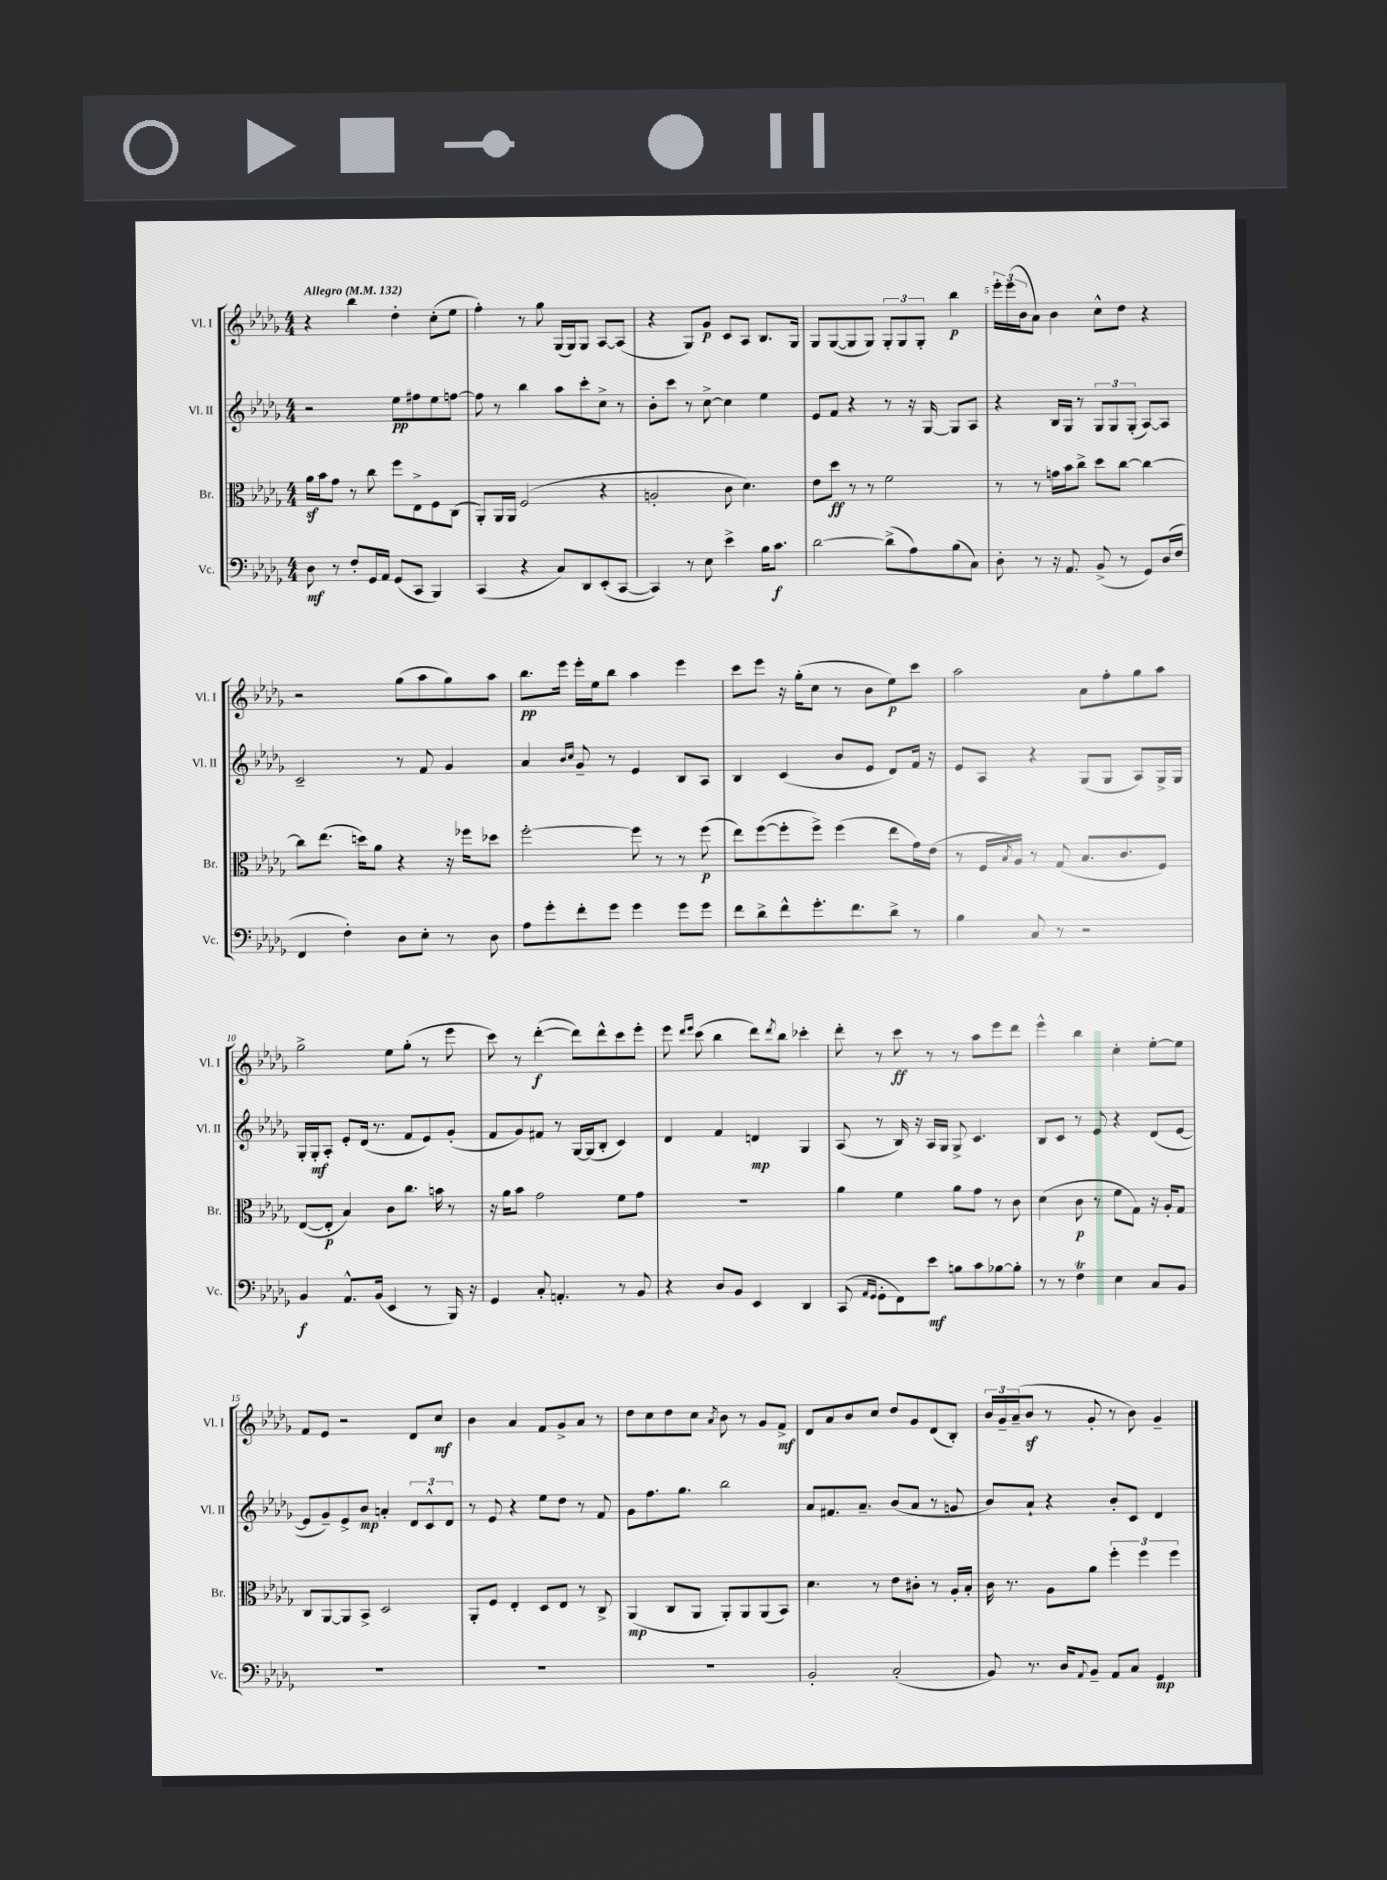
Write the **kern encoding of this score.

**kern	**dynam	**kern	**dynam	**kern	**dynam	**kern	**dynam
*part4	*part4	*part3	*part3	*part2	*part2	*part1	*part1
*staff4	*staff4	*staff3	*staff3	*staff2	*staff2	*staff1	*staff1
*I"Vc.	*	*I"Br.	*	*I"Vl. II	*	*I"Vl. I	*
*I'Vc.	*	*I'Br.	*	*I'Vl. II	*	*I'Vl. I	*
*clefF4	*	*clefC3	*	*clefG2	*	*clefG2	*
*k[b-e-a-d-g-]	*	*k[b-e-a-d-g-]	*	*k[b-e-a-d-g-]	*	*k[b-e-a-d-g-]	*
*M4/4	*	*M4/4	*	*M4/4	*	*M4/4	*
*MM132	*	*MM132	*	*MM132	*	*MM132	*
=1	=1	=1	=1	=1	=1	=1	=1
!	!	!	!	!	!	!LO:TX:a:B:t=Allegro	!
8D-\	mf	16a-z\LL	.	2r	.	4r	.
.	.	16b-\J	.	.	.	.	.
8r	.	8g-\J	.	.	.	.	.
8F'/L	.	8r	.	.	.	4bb-\	.
16GG-/L	.	8cc\	.	.	.	.	.
16AA-/JJ	.	.	.	.	.	.	.
(8GG-/L	.	8ff\L	.	8ee-\L	pp	4dd-'\	.
8CC/J	.	8E-^\	.	8ff#X\	.	.	.
4BBB-/)	.	8F\	.	8ee-\	.	(8cc'\L	.
.	.	(8C\J	.	[8ffn\J	.	8ee-\J	.
=2	=2	=2	=2	=2	=2	=2	=2
(4CC/	.	8AA-'/L)	.	8ff\]	.	4ff'\)	.
.	.	16AA-/L	.	8r	.	.	.
.	.	16AA-/JJ	.	.	.	.	.
4r	.	(2F/	.	4bb-\	.	8r	.
.	.	.	.	.	.	8gg-\	.
8C/L)	.	.	.	8aa-\L	.	(16G-/LL	.
.	.	.	.	.	.	16G-/J)	.
8DD-/	.	.	.	8ccc'\	.	8G-/J	.
(8EE-'/	.	4r	.	8cc^\J	.	[8A-/L	.
[8CC/J	.	.	.	8r	.	(8A-/J]	.
=3	=3	=3	=3	=3	=3	=3	=3
4CC/])	.	2An'/	.	8b-'\L	.	4r	.
.	.	.	.	8ccc\J	.	.	.
8r	.	.	.	8r	.	8G-/L)	.
8E-\	.	.	.	[8cc^\	.	8g-/J	p
4e-^\	.	8c\	.	4cc\]	.	8c/L	.
.	.	4.d-\)	.	.	.	8A-/J	.
16B-\KL	.	.	.	4ee-\	.	8.B-/L	.
8.c\J	f	.	.	.	.	.	.
.	.	.	.	.	.	16G-/Jk	.
=4	=4	=4	=4	=4	=4	=4	=4
[2d-\	.	8e-\L	.	8e-/L	.	8G-/L	.
.	.	8dd-\J	ff	8f/J	.	([8G-/	.
.	.	8r	.	4r	.	8G-/]	.
.	.	8r	.	.	.	8G-/J)	.
(8d-^\L]	.	2f\	.	8r	.	12G-'/L	.
.	.	.	.	.	.	12G-/	.
8A-\)	.	.	.	16r	.	.	.
.	.	.	.	.	.	12G-'/J	.
.	.	.	.	[16G-/	.	.	.
(8B-\	.	.	.	8G-/L]	.	4bb-\	p
8C\J)	.	.	.	8A-/J	.	.	.
=5	=5	=5	=5	=5	=5	=5	=5
8D-'\	.	8r	.	4r	.	24eee-'\LL	.
.	.	.	.	.	.	(24eee-\	.
.	.	.	.	.	.	24b-\J	.
8r	.	8r	.	.	.	8a-\J)	.
16r	.	16gn\LL	.	16B-/LL	.	4b-\	.
8.AA-/	.	16b-\J	.	16G-/JJ	.	.	.
.	.	8cc^\J	.	8r	.	.	.
(8BB-^/	.	8dd-\L	.	12G-/L	.	8cc^^\L	.
.	.	.	.	12G-/	.	.	.
8r	.	[8cc\J	.	.	.	8dd-\J	.
.	.	.	.	(12G-'/J	.	.	.
8GG-/L)	.	4cc\_	.	[8A-/L)	.	4r	.
(16D-/L	.	.	.	8A-/J]	.	.	.
16F/JJ	.	.	.	.	.	.	.
!!LO:LB:g=z
=6	=6	=6	=6	=6	=6	=6	=6
4FF/	.	8cc\L]	.	2c~/	.	2r	.
.	.	(8.ee-\J	.	.	.	.	.
4F'\)	.	.	.	.	.	.	.
.	.	16ddn\KL)	.	.	.	.	.
.	.	8a-\J	.	.	.	.	.
8D-\L	.	4r	.	8r	.	(8gg-\L	.
8E-'\J	.	.	.	8f/	.	8aa-\	.
8r	.	16r	.	4g-/	.	8gg-\)	.
.	.	16ff-X\KL	.	.	.	.	.
8D-\	.	8dd-X\J	.	.	.	8aa-\J	.
=7	=7	=7	=7	=7	=7	=7	=7
8A-\L	.	[2ff'\	.	4a-/	.	8.bb-\L	pp
8g-'\	.	.	.	.	.	.	.
.	.	.	.	.	.	16eee-\Jk	.
.	.	.	.	16qqb-/LL	.	.	.
.	.	.	.	16qqcc/JJ	.	.	.
8f'\	.	.	.	8g-~/	.	16eee-'\LL	.
.	.	.	.	.	.	16ee-\J	.
8g-\J	.	.	.	8r	.	8bb-\J	.
4g-\	.	8ff\]	.	4e-/	.	4aa-\	.
.	.	8r	.	.	.	.	.
8g-\L	.	8r	.	8B-/L	.	4eee-\	.
8g-\J	.	(8ff\	p	8A-/J	.	.	.
=8	=8	=8	=8	=8	=8	=8	=8
8f\L	.	8ee-\L)	.	4B-/	.	8ccc\L	.
8d-^\	.	([8ff\	.	.	.	8eee-\J	.
8f^^\	.	8ff'\]	.	(4c/	.	16r	.
.	.	.	.	.	.	(16gg-'\KL	.
8.g-'\	.	8ff^\J)	.	.	.	8cc\J	.
.	.	(4ff\	.	8b-/L	.	8r	.
8.f\	.	.	.	.	.	.	.
.	.	.	.	8e-/J	.	8b-\L	.
8d-^\J	.	8ee-\L	.	8d-/L)	.	8ee-\)	p
8r	.	16g-\L)	.	16f/Jk	.	8ccc\J	.
.	.	(16e-\JJ	.	16r	.	.	.
=9	=9	=9	=9	=9	=9	=9	=9
4B-\	.	8r	.	8e-/L	.	2aa-\	.
.	.	16F/LL	.	8A-/J	.	.	.
.	.	8qB-/	.	.	.	.	.
.	.	16A-/JJ)	.	.	.	.	.
8C/	.	8r	.	4r	.	.	.
8r	.	(8G-/	.	.	.	.	.
2r	.	8.B-/L	.	(8G-/L	.	8a-\L	.
.	.	.	.	8G-/J	.	8ff'\	.
.	.	8.c/	.	.	.	.	.
.	.	.	.	8A-/L)	.	8gg-\	.
.	.	8F/J)	.	16G-^/L	.	8aa-\J	.
.	.	.	.	16G-/JJ	.	.	.
!!LO:LB:g=z
=10	=10	=10	=10	=10	=10	=10	=10
4BB-/	f	([8E-/L	.	16G-'/LL	.	2gg-^\	.
.	.	.	.	16G-'/J	mf	.	.
.	.	8E-'/J]	p	8A-'/J	.	.	.
8.AA-^^/L	.	4B-/)	.	8e-'/L	.	.	.
.	.	.	.	(16d-/Jk	.	.	.
(16BB-/Jk	.	.	.	8.r	.	.	.
4EE-/	.	8c\L	.	.	.	8ee-\L	.
.	.	8.cc\J	.	8f/L	.	(8gg-'\J	.
8r	.	.	.	8e-/)	.	8r	.
.	.	16bn\	.	.	.	.	.
16BBB-/)	.	8r	.	(8g-'/J	.	8eee-\	.
16r	.	.	.	.	.	.	.
=11	=11	=11	=11	=11	=11	=11	=11
4GG-/	.	16r	.	8f/L	.	8ccc\)	.
.	.	16a-\KL	.	.	.	.	.
.	.	8b-\J	.	8g-/)	.	8r	.
8C'/	.	2g-\	.	8f#X/J	.	([4ddd-'\	f
4.AAn'/	.	.	.	8r	.	.	.
.	.	.	.	[16G-/LL	.	8ddd-\L])	.
.	.	.	.	(16G-/J]	.	.	.
.	.	.	.	8B-'/J	.	8ddd-^^\	.
8r	.	8f\L	.	4c/)	.	8ccc\	.
8BB-/	.	8g-\J	.	.	.	8eee-'\J	.
=12	=12	=12	=12	=12	=12	=12	=12
4r	.	1r	.	4d-/	.	8eee-\	.
.	.	.	.	.	.	16qqddd-/LL	.
.	.	.	.	.	.	16qqeee-/JJ	.
.	.	.	.	.	.	(8ccc\	.
8D-/L	.	.	.	4f/	.	4bb-\	.
8BB-/J	.	.	.	.	.	.	.
4EE-/	.	.	.	4dn/	mp	8ddd-\L)	.
.	.	.	.	.	.	8qddd-/	.
.	.	.	.	.	.	8bb-\J	.
4DD-/	.	.	.	4G-/	.	4ccc-X'\	.
=13	=13	=13	=13	=13	=13	=13	=13
(8CC/	.	4a-\	.	(8A-/	.	8ddd-'\	.
16qqAA-/LL	.	.	.	.	.	.	.
16qqGG-/JJ	.	.	.	.	.	.	.
8GG-'\L	.	.	.	8r	.	8r	.
8FF\)	.	4f\	.	16B-/)	.	8ccc\	ff
.	.	.	.	16r	.	.	.
8e-\J	mf	.	.	16A-/LL	.	8r	.
.	.	.	.	16G-/JJ	.	.	.
8Bn\L	.	8a-\L	.	8G-^/	.	8r	.
8c\	.	8g-\J	.	4.c/	.	8aa-\L	.
[8B-X\	.	8r	.	.	.	8eee-\	.
8B-'\J]	.	8c\	.	.	.	8ddd-\J	.
=14	=14	=14	=14	=14	=14	=14	=14
8r	.	(4d-\	.	8B-/L	.	4eee-^^\	.
8r	.	.	.	8c/J	.	.	.
4Ft\	.	8c\	p	8r	.	4bb-\	.
.	.	8r	.	8e-/	.	.	.
4E-\	.	8f\L	.	4r	.	4cc'\	.
.	.	8G-\J)	.	.	.	.	.
8C/L	.	16r	.	(8d-/L	.	[8ee-'\L	.
.	.	16A-'/KL	.	.	.	.	.
8BB-/J	.	8G-/J	.	[8e-/J	.	8ee-\J]	.
!!LO:LB:g=z
=15	=15	=15	=15	=15	=15	=15	=15
1r	.	8C/L	.	8e-/L]	.	8f/L	.
.	.	[8AA-/	.	8g-~/)	.	8e-/J	.
.	.	8AA-/]	.	8e-^/	.	2r	.
.	.	8BB-^/J	.	8b-/J	mp	.	.
.	.	2D-/	.	4an'/	.	.	.
.	.	.	.	12d-/L	.	8d-/L	.
.	.	.	.	12c^^/	.	.	.
.	.	.	.	.	.	8cc/J	mf
.	.	.	.	12d-/J	.	.	.
=16	=16	=16	=16	=16	=16	=16	=16
1r	.	8AA-'/L	.	8r	.	4b-\	.
.	.	8F/J	.	8e-/	.	.	.
.	.	4E-'/	.	4r	.	4a-/	.
.	.	8D-/L	.	8ee-\L	.	8f/L	.
.	.	8E-/J	.	8dd-\J	.	8g-^/	.
.	.	8r	.	8r	.	8a-/J	.
.	.	8C^/	.	8f/	.	8r	.
=17	=17	=17	=17	=17	=17	=17	=17
1r	.	(4AA-/	mp	8g-\L	.	8dd-\L	.
.	.	.	.	8.ff\	.	8cc\	.
.	.	8C/L	.	.	.	8dd-\	.
.	.	.	.	8.gg-\J	.	.	.
.	.	8AA-/J	.	.	.	8cc\J	.
.	.	.	.	.	.	8qa-/	.
.	.	8AA-'/L)	.	2bb-\	.	8b-\	.
.	.	8AA-/	.	.	.	8r	.
.	.	(8AA-/	.	.	.	8g-/L	.
.	.	8BB-/J)	.	.	.	8f^/J	mf
=18	=18	=18	=18	=18	=18	=18	=18
2BB-'/	.	4.d-\	.	8a-/L	.	8d-/L	.
.	.	.	.	8.f#X/	.	8a-/	.
.	.	.	.	.	.	8b-/	.
.	.	.	.	8.a-~/J	.	.	.
.	.	8r	.	.	.	8cc/J	.
(2C'/	.	8e-\L	.	(8b-/L	.	8dd-/L	.
.	.	8c#X'\J	.	8a-/J	.	8g-/	.
.	.	8r	.	8r	.	(8d-/	.
.	.	16A-'/LL	.	8gn/	.	8B-'/J)	.
.	.	16B-'/JJ	.	.	.	.	.
=19	=19	=19	=19	=19	=19	=19	=19
8BB-/)	.	16c\	.	8b-/L)	.	24b-/LL	.
.	.	.	.	.	.	24g-~/	.
.	.	8.r	.	.	.	.	.
.	.	.	.	.	.	(24a-~/J	.
8.r	.	.	.	8a-`/J	.	8b-z/J	.
.	.	8A-\L	.	4r	.	8r	.
16D-/KL	.	.	.	.	.	.	.
8qqAA-/	.	.	.	.	.	.	.
8BB-~/J	.	8a-\J	.	.	.	8g-'/	.
8AA-/L	.	6ff'\	.	8b-'/L	.	8r	.
8C/J	.	.	.	8c/J	.	8b-\)	.
.	.	6ff\	.	.	.	.	.
4GG-/	mp	.	.	4d-/	.	4g-~/	.
.	.	6ff\	.	.	.	.	.
==	==	==	==	==	==	==	==
*-	*-	*-	*-	*-	*-	*-	*-
